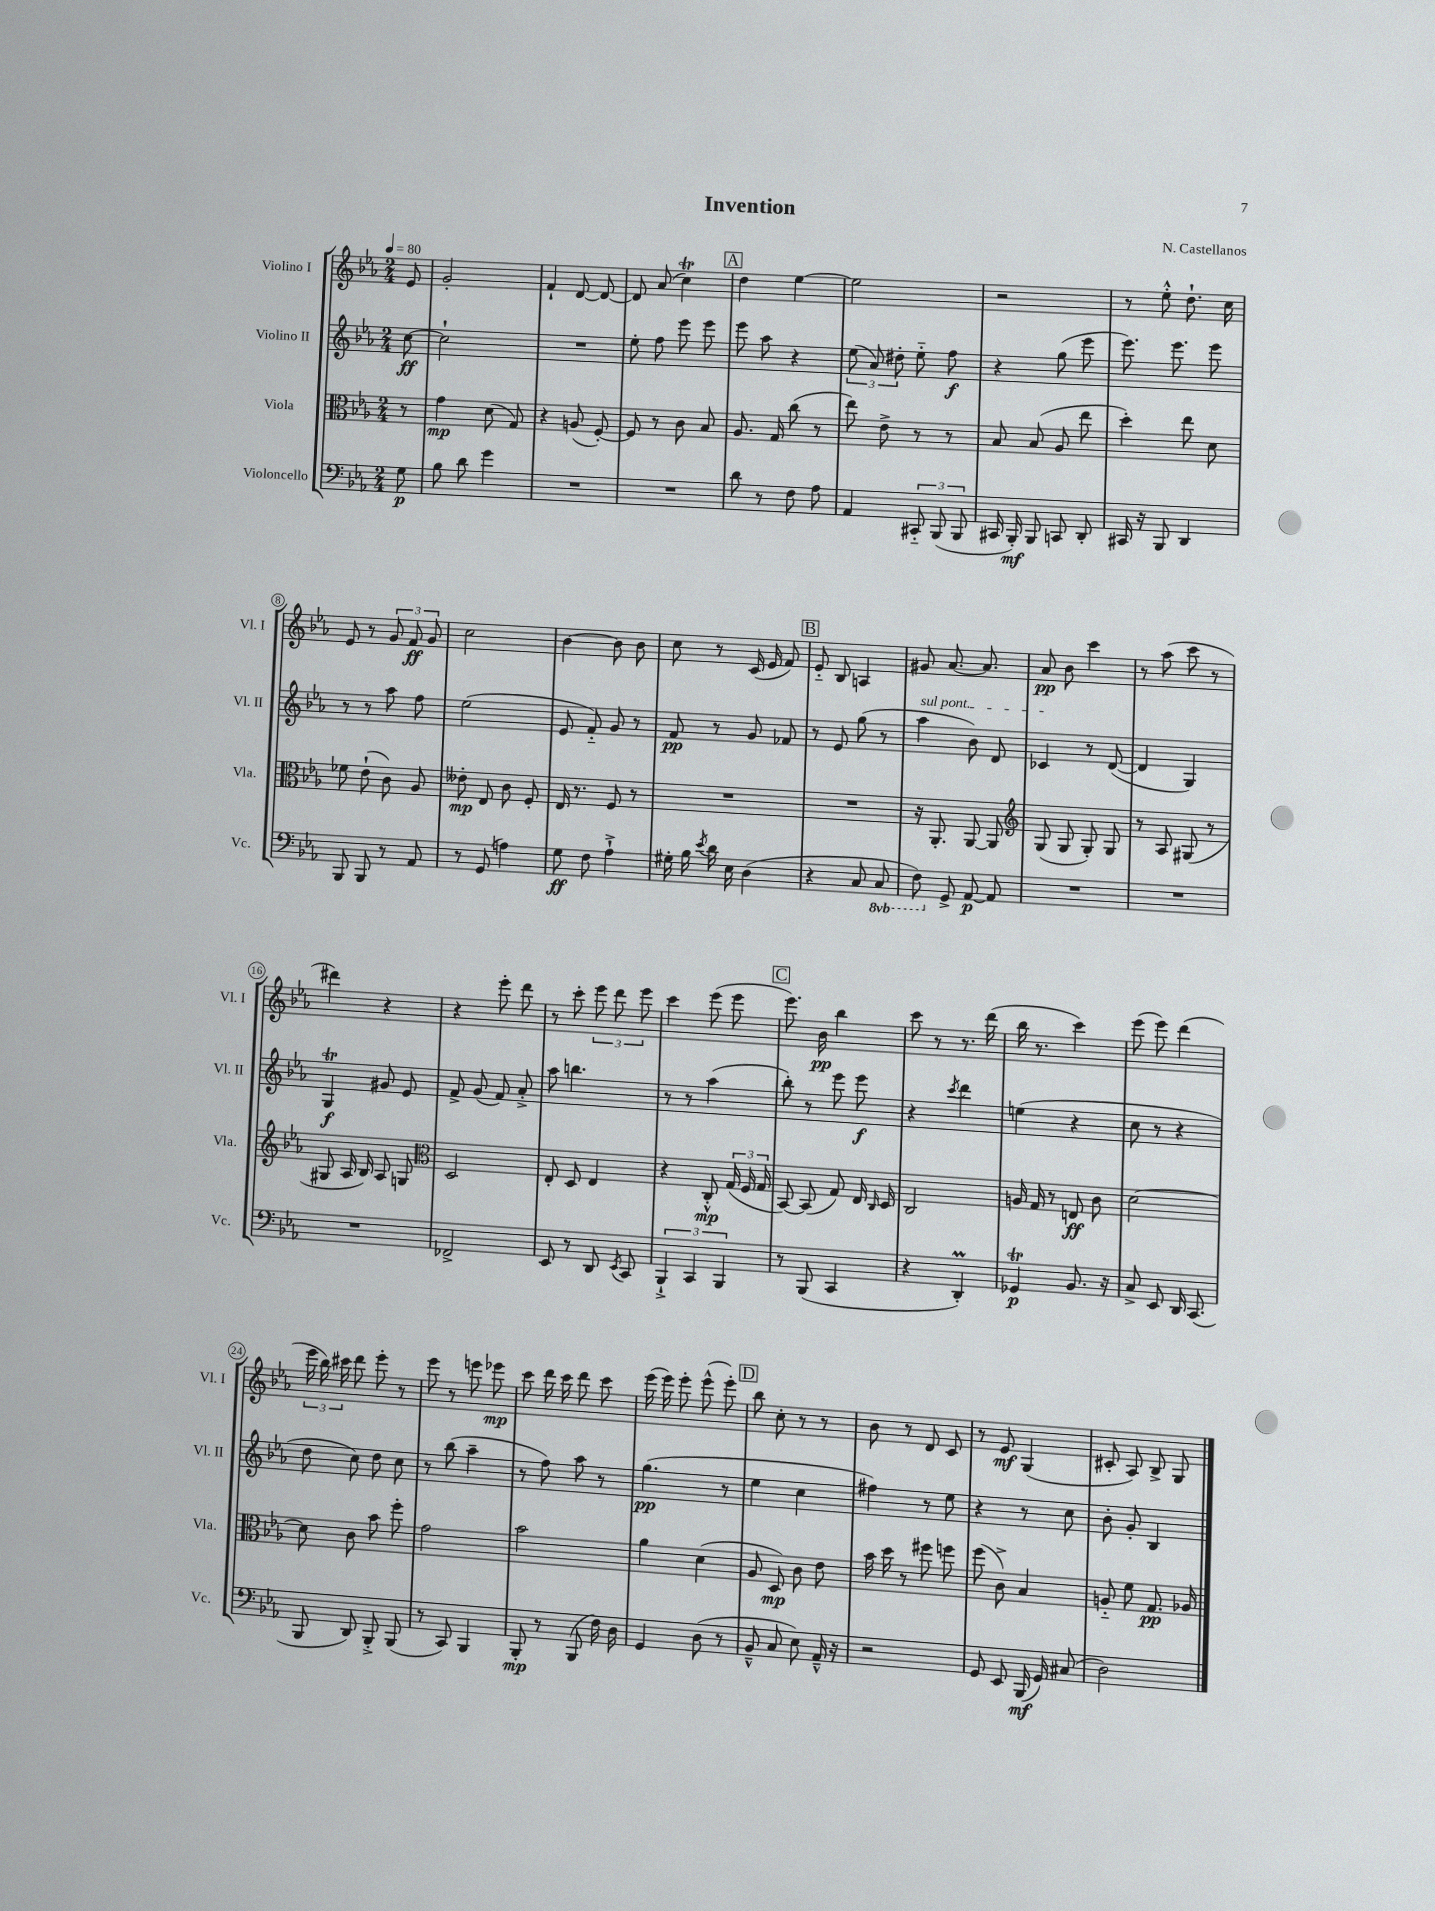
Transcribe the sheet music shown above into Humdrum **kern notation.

**kern	**dynam	**kern	**dynam	**kern	**dynam	**kern	**dynam
*part4	*part4	*part3	*part3	*part2	*part2	*part1	*part1
*staff4	*staff4	*staff3	*staff3	*staff2	*staff2	*staff1	*staff1
*I"Violoncello	*	*I"Viola	*	*I"Violino II	*	*I"Violino I	*
*I'Vc.	*	*I'Vla.	*	*I'Vl. II	*	*I'Vl. I	*
*clefF4	*	*clefC3	*	*clefG2	*	*clefG2	*
*k[b-e-a-]	*	*k[b-e-a-]	*	*k[b-e-a-]	*	*k[b-e-a-]	*
*M2/4	*	*M2/4	*	*M2/4	*	*M2/4	*
*MM80	*	*MM80	*	*MM80	*	*MM80	*
=	=	=	=	=	=	=	=
8G\	p	8r	.	[8cc\	ff	8e-/	.
=1	=1	=1	=1	=1	=1	=1	=1
8B-\	.	4g\	mp	2cc`\]	.	2g'/	.
8d\	.	.	.	.	.	.	.
4g\	.	(8d\	.	.	.	.	.
.	.	8G/)	.	.	.	.	.
=2	=2	=2	=2	=2	=2	=2	=2
2r	.	4r	.	2r	.	4f`/	.
.	.	(8An/	.	.	.	[8d/	.
.	.	[8F'/)	.	.	.	8d/_	.
=3	=3	=3	=3	=3	=3	=3	=3
2r	.	8F/]	.	8ee-'\	.	8d/]	.
.	.	8r	.	8ff\	.	(8a-/	.
.	.	8c\	.	8eee-\	.	4ccT\)	.
.	.	8B-/	.	8eee-\	.	.	.
!!LO:REH:place=s1:t=A
=4	=4	=4	=4	=4	=4	=4	=4
8d\	.	8.A-/	.	8eee-\	.	4dd\	.
8r	.	.	.	8aa-\	.	.	.
.	.	16G/	.	.	.	.	.
8F\	.	(8cc\	.	4r	.	[4ee-\	.
8A-\	.	8r	.	.	.	.	.
=5	=5	=5	=5	=5	=5	=5	=5
4AA-/	.	8ee-\)	.	(12ee-\	.	2ee-\]	.
.	.	.	.	12a-/)	.	.	.
.	.	8e-^\	.	.	.	.	.
.	.	.	.	12dd#X'\	.	.	.
12CC#X/	.	8r	.	8ee-\	.	.	.
(12BBB-/	.	.	.	.	.	.	.
.	.	8r	.	8ff\	f	.	.
12BBB-/	.	.	.	.	.	.	.
=6	=6	=6	=6	=6	=6	=6	=6
16CC#X/	.	8B-/	.	4r	.	2r	.
16BBB-'/)	mf	.	.	.	.	.	.
8BBB-/	.	(8B-/	.	.	.	.	.
8CCn/	.	8A-/	.	(8gg\	.	.	.
8DD'/	.	8ee-\	.	8eee-\	.	.	.
=7	=7	=7	=7	=7	=7	=7	=7
16CC#X/	.	4dd'\)	.	8.eee-\)	.	8r	.
16r	.	.	.	.	.	.	.
8BBB-/	.	.	.	.	.	8ee-'^^\	.
.	.	.	.	8.eee-\	.	.	.
4DD/	.	8ee-\	.	.	.	8.dd`\	.
.	.	8d\	.	8eee-\	.	.	.
.	.	.	.	.	.	16cc\	.
!!LO:LB:g=z
=8	=8	=8	=8	=8	=8	=8	=8
8BBB-/	.	8f-X\	.	8r	.	8e-/	.
8BBB-/	.	(8e-`\	.	8r	.	8r	.
8r	.	8c\)	.	8aa-\	.	12g/	.
.	.	.	.	.	.	12f/	ff
8AA-/	.	8A-/	.	8ff\	.	.	.
.	.	.	.	.	.	12g/	.
=9	=9	=9	=9	=9	=9	=9	=9
8r	.	8e--X'\	mp	(2ee-\	.	2cc\	.
(8GG/	.	8E-/	.	.	.	.	.
4An\)	.	8c\	.	.	.	.	.
.	.	8F'/	.	.	.	.	.
=10	=10	=10	=10	=10	=10	=10	=10
8G\	ff	16E-/	.	8e-/	.	[4b-\	.
.	.	8.r	.	.	.	.	.
8F\	.	.	.	8f/)	.	.	.
4A-`^\	.	8F/	.	8g/	.	8b-\]	.
.	.	8r	.	8r	.	8b-\	.
=11	=11	=11	=11	=11	=11	=11	=11
16G#X'\	.	2r	.	8f/	pp	8cc\	.
16B-\	.	.	.	.	.	.	.
8qe-/	.	.	.	.	.	.	.
16d\	.	.	.	8r	.	8r	.
16E-\	.	.	.	.	.	.	.
(4D\	.	.	.	8g/	.	(16c/	.
.	.	.	.	.	.	16e-/	.
.	.	.	.	8f-X/	.	8f/)	.
!!LO:REH:place=s1:t=B
=12	=12	=12	=12	=12	=12	=12	=12
4r	.	2r	.	8r	.	8e-/	.
.	.	.	.	8e-/	.	8B-/	.
8C/	.	.	.	(8gg\	.	4An/	.
*8ba	*	*	*	*	*	*	*
8CC/	.	.	.	8r	.	.	.
=13	=13	=13	=13	=13	=13	=13	=13
!	!	!	!	!LO:TX:a:i:t=sul pont.	!	!	!
8FF\)	.	16r	.	4aa-\	.	8g#X/	.
.	.	8.AA-'/	.	.	.	.	.
*X8ba	*	*	*	*	*	*	*
8GG^/	.	.	.	.	.	[8.a-/	.
[8AA-/	p	[8AA-/	.	8b-\)	.	.	.
.	.	.	.	.	.	8.a-/]	.
8AA-/]	.	8AA-/]	.	8d/	.	.	.
=14	=14	=14	=14	=14	=14	=14	=14
*	*	*clefG2	*	*	*	*	*
2r	.	(8G/	.	4c-X/	.	8a-/	pp
.	.	8G/	.	.	.	8b-\	.
.	.	8G'/)	.	8r	.	4ccc\	.
.	.	8G/	.	([8d/	.	.	.
=15	=15	=15	=15	=15	=15	=15	=15
2r	.	8r	.	4d/]	.	8r	.
.	.	8A-/	.	.	.	(8aa-\	.
.	.	(8G#X/	.	4G/)	.	8ccc\	.
.	.	8r	.	.	.	8r	.
!!LO:LB:g=z
=16	=16	=16	=16	=16	=16	=16	=16
2r	.	8G#X/	.	4Gt/	f	4ddd#X\)	.
.	.	16A-/	.	.	.	.	.
.	.	16B-/)	.	.	.	.	.
.	.	8A-/	.	8g#X/	.	4r	.
.	.	8Gn/	.	8e-/	.	.	.
=17	=17	=17	=17	=17	=17	=17	=17
*	*	*clefC3	*	*	*	*	*
2FF-X^/	.	2D/	.	8f^/	.	4r	.
.	.	.	.	(8g/	.	.	.
.	.	.	.	8f/)	.	8eee-'\	.
.	.	.	.	8a-'^/	.	8ddd\	.
=18	=18	=18	=18	=18	=18	=18	=18
8EE-/	.	8E-'/	.	8aa-\	.	8r	.
8r	.	8D/	.	4.bbn\	.	8ccc'\	.
8DD/	.	4E-/	.	.	.	12eee-\	.
.	.	.	.	.	.	12ddd\	.
8qEE-/	.	.	.	.	.	.	.
8CC/	.	.	.	.	.	.	.
.	.	.	.	.	.	12eee-\	.
=19	=19	=19	=19	=19	=19	=19	=19
6BBB-`^/	.	4r	.	8r	.	4ccc\	.
.	.	.	.	8r	.	.	.
6CC/	.	.	.	.	.	.	.
.	.	8C'^^/	mp	(4aa-\	.	(8eee-\	.
6BBB-/	.	.	.	.	.	.	.
.	.	(24G/	.	.	.	8eee-\	.
.	.	24F/	.	.	.	.	.
.	.	24G/	.	.	.	.	.
!!LO:REH:place=s1:t=C
=20	=20	=20	=20	=20	=20	=20	=20
8r	.	[8BB-/)	.	8bb-'\)	.	8.eee-\)	.
(8BBB-/	.	(8BB-/]	.	8r	.	.	.
.	.	.	.	.	.	16b-\	pp
4CC/	.	8G/)	.	8eee-\	.	4bb-\	.
.	.	16E-/	.	8eee-\	f	.	.
.	.	16qqC/	.	.	.	.	.
.	.	16D/	.	.	.	.	.
=21	=21	=21	=21	=21	=21	=21	=21
4r	.	2C/	.	4r	.	8ccc\	.
.	.	.	.	.	.	8r	.
.	.	.	.	8qccc/	.	.	.
4DDm'/)	.	.	.	4ddd\	.	8.r	.
.	.	.	.	.	.	(16ddd\	.
=22	=22	=22	=22	=22	=22	=22	=22
4GG-XT/	p	16An/	.	(4een\	.	16bb-\	.
.	.	16G/	.	.	.	8.r	.
.	.	8r	.	.	.	.	.
8.BB-/	.	8En/	ff	4r	.	4ccc\)	.
.	.	8c\	.	.	.	.	.
16r	.	.	.	.	.	.	.
=23	=23	=23	=23	=23	=23	=23	=23
8C^/	.	[2d\	.	8cc\	.	(8eee-\	.
8EE-/	.	.	.	8r	.	8eee-\)	.
16DD/	.	.	.	4r	.	(4ddd\	.
(8.CC/	.	.	.	.	.	.	.
!!LO:LB:g=z
=24	=24	=24	=24	=24	=24	=24	=24
8BBB-/	.	8d\]	.	8dd\	.	24eee-\	.
.	.	.	.	.	.	24bb-\)	.
.	.	.	.	.	.	24ccc#X\	.
8DD/)	.	8c\	.	8cc\)	.	8ddd\	.
8BBB-'^/	.	8b-\	.	8dd\	.	8eee-'\	.
(8BBB-/	.	8ff'\	.	8cc\	.	8r	.
=25	=25	=25	=25	=25	=25	=25	=25
8r	.	2g\	.	8r	.	8eee-\	.
8CC/)	.	.	.	(8bb-\	.	8r	.
4BBB-/	.	.	.	4aa-~\	.	8eeen\	.
.	.	.	.	.	.	8eee-X\	mp
=26	=26	=26	=26	=26	=26	=26	=26
8BBB-'/	mp	2b-\	.	8r	.	8ccc\	.
8r	.	.	.	8ff\)	.	16ddd\	.
.	.	.	.	.	.	16ccc\	.
(8BBB-/	.	.	.	8aa-\	.	8ddd\	.
16F\)	.	.	.	8r	.	8ccc\	.
16D\	.	.	.	.	.	.	.
=27	=27	=27	=27	=27	=27	=27	=27
4GG/	.	4a-\	.	(4.gg\	pp	(16eee-\	.
.	.	.	.	.	.	16eee-\)	.
.	.	.	.	.	.	8eee-'\	.
(8D\	.	(4d\	.	.	.	(8eee-^^\	.
8r	.	.	.	8r	.	8eee-'\)	.
!!LO:REH:place=s1:t=D
=28	=28	=28	=28	=28	=28	=28	=28
8BB-~^^/	.	8A-/	.	4ee-\	.	8bb-\	.
8C/	.	8D/)	mp	.	.	8cc'\	.
8E-\)	.	8c\	.	4cc\	.	8r	.
16AA-~^^/	.	8e-\	.	.	.	8r	.
16r	.	.	.	.	.	.	.
=29	=29	=29	=29	=29	=29	=29	=29
2r	.	16b-\	.	4ff#X\)	.	8b-\	.
.	.	16dd\	.	.	.	.	.
.	.	8r	.	.	.	8r	.
.	.	8ff#X\	.	8r	.	8d/	.
.	.	8ffn\	.	8ee-\	.	8c/	.
=30	=30	=30	=30	=30	=30	=30	=30
8GG/	.	(8ff\	.	4r	.	8r	.
8EE-/	.	8c^\)	.	.	.	8e-/	mf
(16BBB-/	mf	4B-/	.	8r	.	(4G/	.
16GG/)	.	.	.	.	.	.	.
(8C#X/	.	.	.	8cc\	.	.	.
=31	=31	=31	=31	=31	=31	=31	=31
2D\)	.	8An/	.	8b-'\	.	8c#X'/	.
.	.	8f\	.	8g'/	.	8A-/)	.
.	.	8.G/	pp	4B-/	.	8B-^/	.
.	.	.	.	.	.	8G/	.
.	.	16A-X/	.	.	.	.	.
==	==	==	==	==	==	==	==
*-	*-	*-	*-	*-	*-	*-	*-
